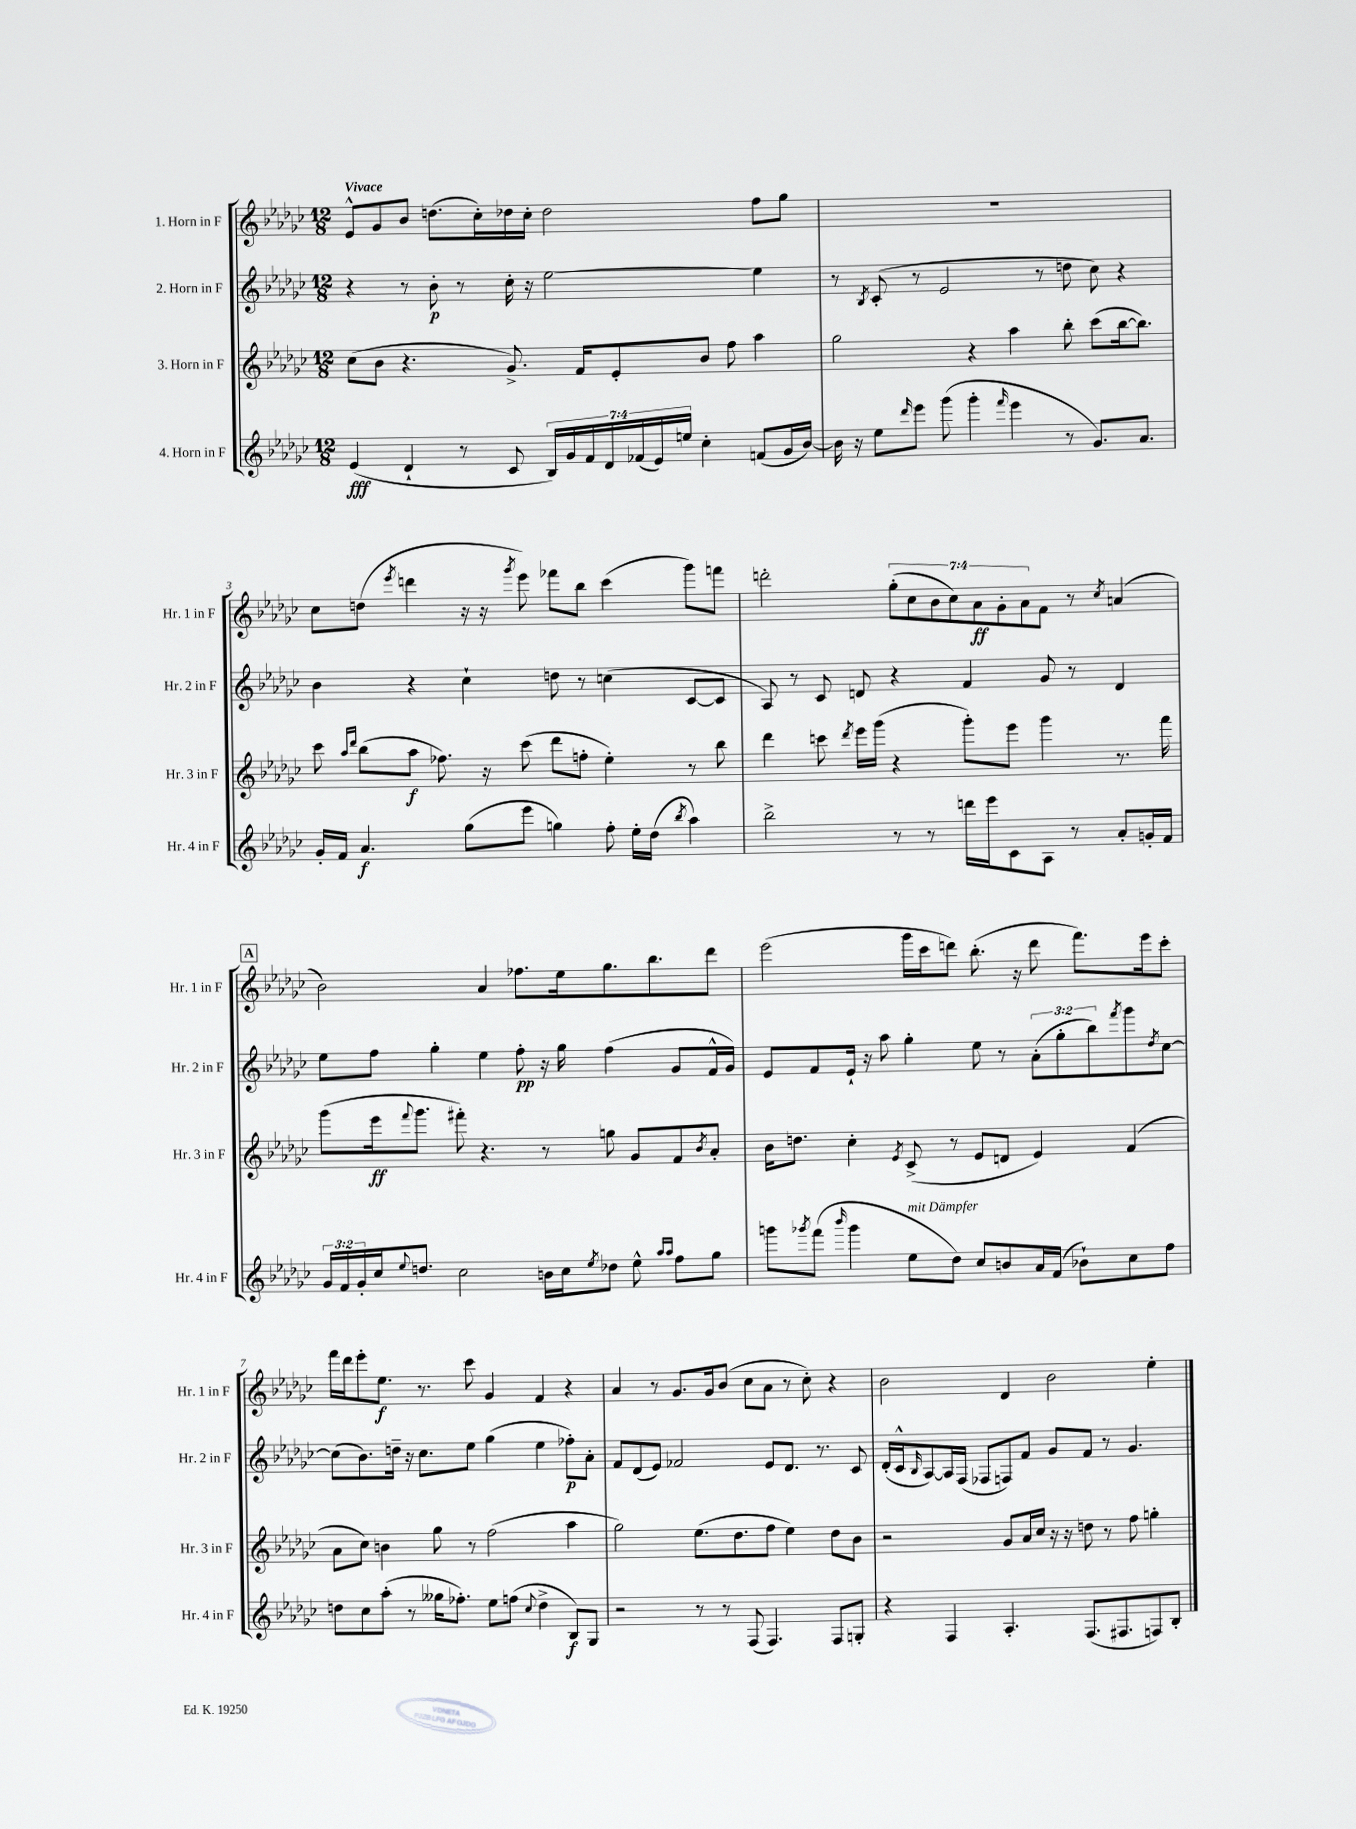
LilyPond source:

<<
\new StaffGroup <<
\new Staff = "s0" \with { instrumentName = "1. Horn in F" shortInstrumentName = "Hr. 1 in F" } {
    \clef treble \key ges \major \numericTimeSignature \time 12/8 \override Staff.TupletNumber.text = #tuplet-number::calc-fraction-text \tempo "Vivace"
    ees'8-^ ges'8 bes'8 d''8.( ces''16-.) des''16 ces''16-. des''2 f''8 ges''8 |
    R1. |
    ces''8 d''8( \acciaccatura { ees'''8 } d'''4 r16 r16 \acciaccatura { ges'''8 } ees'''8) fes'''8 bes''8 ces'''4( ges'''8) f'''8 |
    d'''2-. \tuplet 7/4 { ges''8-.( ces''8 bes'8 ces''8) aes'8\ff ges'8-. aes'8 } f'8 r8 \acciaccatura { ces''8 } a'4( |
    \mark \markup { \box "A" } bes'2) aes'4 fes''8. ees''16 ges''8. bes''8. des'''8 |
    ees'''2( ges'''16 ces'''16 d'''8) bes''8.-.( r16 d'''8 f'''8.) ees'''16 ces'''8-. |
    f'''16 des'''16 ees'''8-. ees''8.\f r8. ces'''8 ges'4 f'4 r4 |
    aes'4 r8 ges'8. ges'16 bes'8( ces''8 aes'8 r8 ces''8-.) r4 |
    bes'2 des'4 bes'2 ees''4-. \bar "|." |
}
\new Staff = "s1" \with { instrumentName = "2. Horn in F" shortInstrumentName = "Hr. 2 in F" } {
    \clef treble \key ges \major \numericTimeSignature \time 12/8 \override Staff.TupletNumber.text = #tuplet-number::calc-fraction-text
    r4 r8 bes'8-.\p r8 ces''16-. r16 ees''2~ ees''4 |
    r8 \acciaccatura { bes8 } ces'8-.( r8 ees'2 r8 d''8 ces''8) r4 |
    bes'4 r4 ces''4-! d''8 r8 c''4( ces'8~ ces'8 |
    aes8) r8 ces'8 d'8 r4 f'4 ges'8 r8 d'4 |
    \mark \markup { \box "A" } ees''8 f''8 ges''4-. ees''4 f''8-.\pp r16 ges''16 f''4( ges'8 f'16-^ ges'16) |
    ees'8 f'8 ees'16-! r16 aes''8 ges''4-. ees''8 r8 \tuplet 3/2 { aes'8-.( ges''8-. bes''8) } \acciaccatura { f'''8 } ges'''8 \acciaccatura { des''8 } ces''8~ |
    ces''8( bes'8.) d''16-- r16 ces''8. ees''8 ges''4( ees''4 fes''8-.\p) aes'8-. |
    f'8 des'8( ees'8) fes'2 ees'8 des'8. r8. ces'8 |
    des'16-.( ces'16-^ \grace { bes16 } aes8~) aes16 f16( fes8 f8) f'8 ges'8 f'8 r8 ges'4. \bar "|." |
}
\new Staff = "s2" \with { instrumentName = "3. Horn in F" shortInstrumentName = "Hr. 3 in F" } {
    \clef treble \key ges \major \numericTimeSignature \time 12/8
    ces''8( bes'8 r4. ges'8.->) f'16 ees'8-. bes'8 f''8 aes''4 |
    ges''2 r4 aes''4 bes''8-. ces'''8( bes''16~ bes''8.) |
    ces'''8 \grace { aes''16 des'''16 } bes''8( aes''8\f fes''8.) r16 ces'''8( des'''8 f''8-. ees''4-.) r8 bes''8 |
    des'''4 c'''8 \acciaccatura { des'''8 } ees'''16 ges'''16( r4 ges'''8-.) ees'''8 ges'''4 r8. f'''16 |
    \mark \markup { \box "A" } ges'''8( ees'''16\ff \appoggiatura { f'''8 } ges'''8. fis'''8-.) r4. r8 g''8 ges'8 f'8 \acciaccatura { bes'8 } aes'8-. |
    bes'16 d''8. ces''4-. \acciaccatura { ees'8 } ces'8->( r8 ees'8 d'8 ees'4) f'4( |
    aes'8 ces''8) b'4 ges''8 r8 f''2( aes''4 |
    ges''2) ees''8.( des''8. f''8 ees''4) des''8 bes'8 |
    r2 ges'8 aes'16 ces''16 r16 r16 d''8 r8 f''8 g''4-. \bar "|." |
}
\new Staff = "s3" \with { instrumentName = "4. Horn in F" shortInstrumentName = "Hr. 4 in F" } {
    \clef treble \key ges \major \numericTimeSignature \time 12/8 \override Staff.TupletNumber.text = #tuplet-number::calc-fraction-text
    ees'4\fff( des'4-! r8 ces'8 \tuplet 7/4 { bes16) ges'16 f'16 des'16 fes'16( ees'16) e''16 } ces''4-. f'8( ges'16 bes'16~) |
    bes'16 r16 ees''8 \grace { des'''16 } ees'''8 ges'''8( ges'''4-. \grace { f'''16 } ees'''4 r8 ges'8.) aes'8. |
    ges'16-. f'16 aes'4.\f ges''8( ees'''8 g''4) f''8-. ees''16-. des''16( \acciaccatura { bes''8 } aes''4) |
    bes''2-> r8 r8 d'''16 ees'''16 ces'8 aes8 r8 aes'8-. g'16-. f'16 |
    \mark \markup { \box "A" } \tuplet 3/2 { ges'16 f'16 ges'16-. } ces''16 \appoggiatura { ees''8 } d''8. ces''2 b'16 ces''16 \acciaccatura { ees''8 } des''8 ees''8-^ \grace { aes''16 aes''16 } f''8 ges''8 |
    g'''8 \acciaccatura { ges'''8 } f'''8( \grace { bes'''16 } ges'''4 ees''8^\markup { \italic "mit Dämpfer" } des''8) ces''8 b'8 aes'16 f'16( bes'8-!) ces''8 f''8 |
    d''8 ces''8 aes''8-.( r8 geses''16 fes''8.-.) ees''8 f''8( \appoggiatura { ces''8 } d''4-> bes8\f) ges8 |
    r2 r8 r8 f8( f4.) f8 g8-. |
    r4 f4 aes4.-. f8.( fis8. f8) bes8-. \bar "|." |
}
>>
>>
